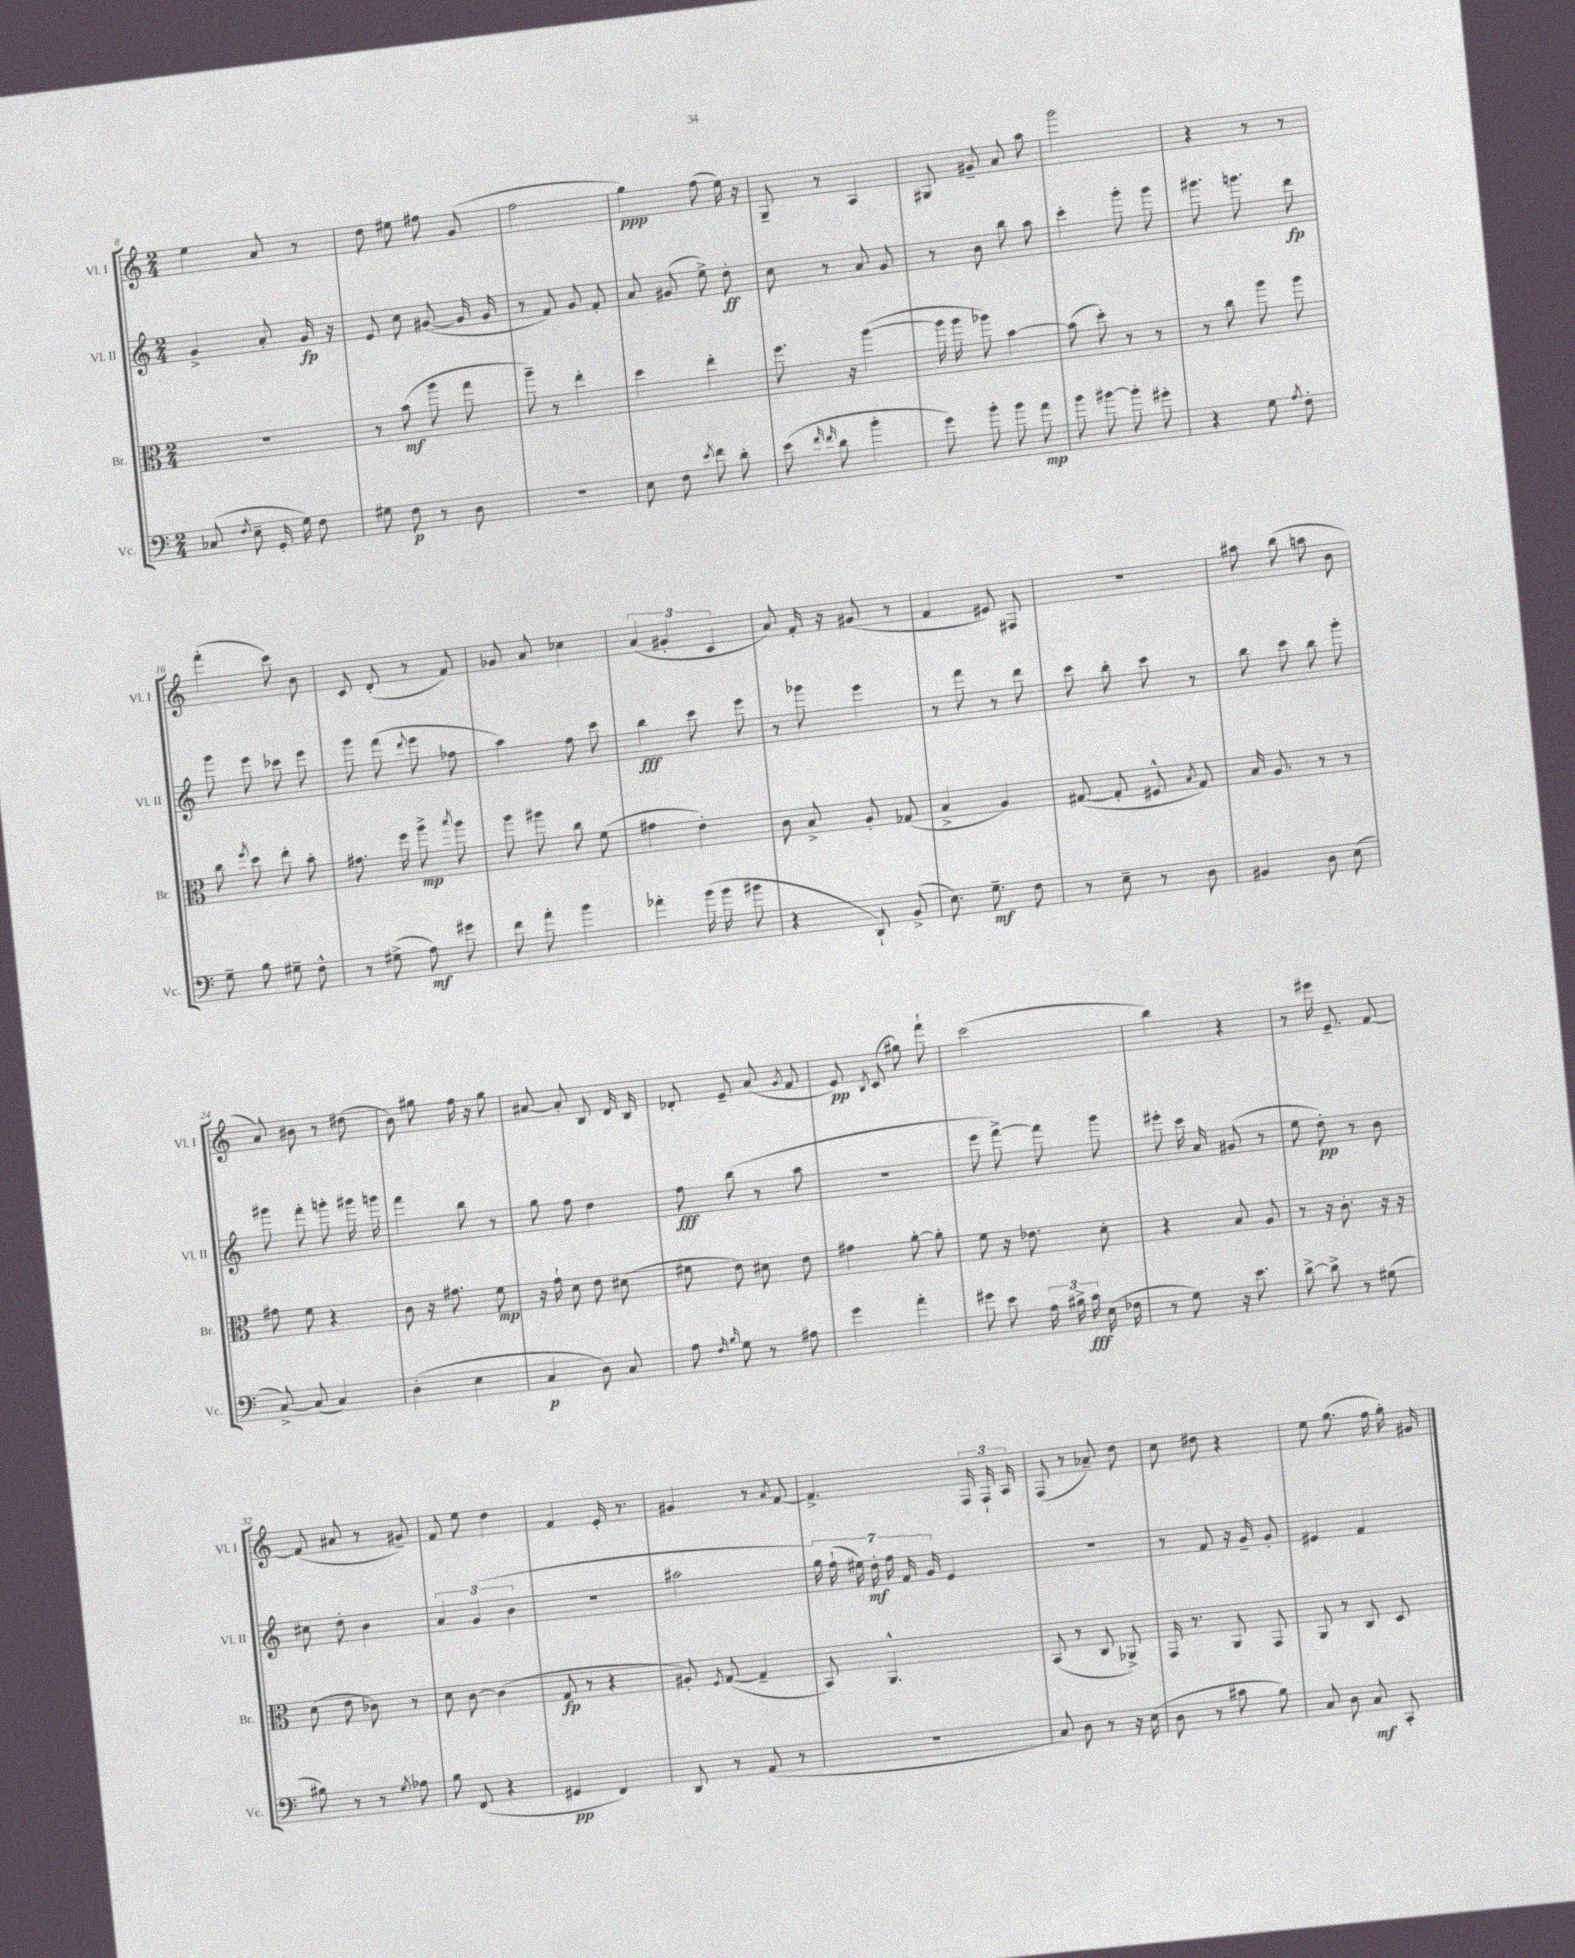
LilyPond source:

<<
\new StaffGroup <<
\new Staff = "s0" \with { instrumentName = "Vl. I" shortInstrumentName = "Vl. I" } {
    \clef treble \key c \major \numericTimeSignature \time 2/4
    \autoBeamOff e''4 a'8 r8 |
    d''8 eis''8 fis''8 g'8( |
    f''2 |
    g''4\ppp) f''8( e''16) r16 |
    g8-- r8 a4 |
    gis8 gis'8-- a'8 a''8 |
    g'''2 |
    r4 r8 r8 |
    f'''4-.( c'''8) b'8 |
    c'8 d'8-.( r8 f'8) |
    ges'8 a'8 ces''4 |
    \tuplet 3/2 { a'4( gis'4-. c'4 } |
    a'8) f'16-. r16 gis'8( r8 |
    f'4 eis'8) fis8 |
    R2 |
    ais''8 b''8( a''8 b'8 |
    a'8) bis'8 r8 dis''8( |
    b'8) gis''8 f''16 r16 gis''8 |
    ais'8~ ais'8-. b8 d'16 b16 |
    des'8-. e'8-- a'8( \acciaccatura { g'8 } f'8 |
    e'8\pp) \acciaccatura { b8 } c'8( gis''8) f'''8-! |
    c'''2( |
    b''4) r4 |
    r8 eis'''16 e'8.-- f'8~ |
    f'8( ais'8 r8 gis'8--) |
    f'8 e''8 d''4 |
    f'4 e'16-. r8. |
    gis'4 r8 \acciaccatura { a'8 } f'8~ |
    f'4.-> \tuplet 3/2 { f16 f16-! a16 } |
    f8( r8 aes'8--) d''8 |
    c''8 dis''8 r4 |
    e''8 g''8.( f''16 g''16-.) gis'16 \bar "|." |
}
\new Staff = "s1" \with { instrumentName = "Vl. II" shortInstrumentName = "Vl. II" } {
    \clef treble \key c \major \numericTimeSignature \time 2/4
    \autoBeamOff g'4-> a'8-. g'16\fp r16 |
    e'8 c''8 gis'8~( gis'16 gis'16 |
    r8 f'8) g'8 f'8-. |
    a'8 gis'8( e''8->) d''8-.\ff |
    c''8 r8 a'8 g'8 |
    r8 b'8 b''8 a''8 |
    c'''4-. g'''8-. g'''8 |
    gis'''8. g'''8. d'''8\fp |
    g'''8 e'''8 ces'''8 e'''8 |
    g'''8 f'''8( \appoggiatura { d'''8 } e'''8 fes''8 |
    a''4) f''8 c'''8 |
    b''4\fff c'''8 e'''8 |
    r8 ges'''8 e'''4 |
    r8 f'''8 r8 d'''8 |
    c'''8 b''8-. c'''8 r8 |
    b''8 c'''8 b''8 g'''8-. |
    gis'''8 f'''8-. g'''8-. gis'''16 g'''16 |
    f'''4 b''8 r8 |
    g''8 f''8 d''4 |
    f''8\fff b''8( r8 a''8 |
    R2 |
    e'''8 f'''8~->) f'''8 g'''8 |
    eis'''8-. c'''16 a'16 gis'8( r8 |
    e''8 d''8-.\pp) r8 b'8 |
    cis''8 d''8-. b'4 |
    \tuplet 3/2 { a'4 g'4( b'4 } |
    R2 |
    ais''2 |
    \tuplet 7/4 { g''16) f''16-!( eis''16) d''16-.\mf f''16 f'16 g'16 } e'4 |
    r2 |
    r8 f'8 r16 g'16-- g'8-. |
    eis'4 f'4 \bar "|." |
}
\new Staff = "s2" \with { instrumentName = "Br." shortInstrumentName = "Br." } {
    \clef alto \key c \major \numericTimeSignature \time 2/4
    \autoBeamOff R2 |
    r8 b'8\mf( a''8 g''8 |
    a''8--) r8 e''4-. |
    d''4 e''4-. |
    f''8. r16 a''4~( |
    a''16 a''16 aes''8) b'4~ |
    b'8( d''8-.) r8 r8 |
    r8 c''8 a''8 a''8 |
    c''8 \acciaccatura { f''8 } d''8 e''8-. b'8-. |
    gis'8. f''16 a''8->\mp \acciaccatura { b''8 } a''8 |
    a''8 ais''8 c''8 f'8( |
    gis'4 e'4-.) |
    c'8 b8-> a8-. ges8( |
    b4-> a4) |
    gis8~( gis8-. fis8-^ \acciaccatura { b8 } gis8) |
    b16 a8. r8 r8 |
    gis'8 f'8 r4 |
    c'8 r16 gis'8. f'8\mp |
    r16 g'16-! d'8 e'8 dis'8( |
    fis'8 e'8) dis'8 e'8 |
    gis'4 a'8~-. a'8-. |
    f'8 r16 ees'8. d'8-. |
    r4 b8 a8 |
    r8 r16 c'8.-. r16 r16 |
    d'8( e'8 ces'8) r8 |
    d'8 c'8~ c'4( |
    g8\fp r8 r4 |
    ais8-.) \acciaccatura { f8 } g8~( g4-- |
    b,8) a,4.-^ |
    b,8( r8 c8 aes,8->) |
    g,16 r8. a,8 g,8 |
    a,8 r8 c8 d8 \bar "|." |
}
\new Staff = "s3" \with { instrumentName = "Vc." shortInstrumentName = "Vc." } {
    \clef bass \key c \major \numericTimeSignature \time 2/4
    \autoBeamOff ces8( \acciaccatura { f8 } e8-- g,16-. g16) f8 |
    gis8 f8\p r8 d8 |
    r2 |
    e8 f8 \acciaccatura { e'8 } f'8 d'8-. |
    e'8( \grace { f'16 f'16 } d'8 b'4-. |
    g'8) b'8-. b'8 a'8\mp |
    b'8 bis'8~ bis'8-. gis'8-. |
    r4 g8 \acciaccatura { a8 } f8-. |
    g8-- b8 gis8-- f8-^ |
    r8 gis8->( a8\mf) gis'8 |
    f'8 a'8-. b'4 |
    aes'4-. b'16( b'16 bis'8 |
    r4 d,8-!) b,8->( |
    e8.) g8.--\mf f8 |
    r8 e8-- r8 d8 |
    bis,4 d8 e8( |
    c8~->) c8( c4) |
    d4-.( e4 |
    c4\p d8) c8 |
    a8 \grace { f16 b16 } g8 r8 ais8 |
    g'4 a'4-. |
    gis'8 e'8 \tuplet 3/2 { a16 bis16-> c'16\fff } e16( fes16 |
    r8 g8) r16 e'8. |
    d'8~-> d'8-> r8 gis8( |
    bis8) r8 r8 \acciaccatura { g8 } aes8 |
    b8 f,8( r4 |
    gis,4\pp f,4) |
    d,8 r8 a,8( r8 |
    r2 |
    c8) d8 r8 r16 e16( |
    d8 r8 cis'8 b8) |
    c8 d8 c8\mf c,8-. \bar "|." |
}
>>
>>
\layout { \context { \Score currentBarNumber = #8 } }
